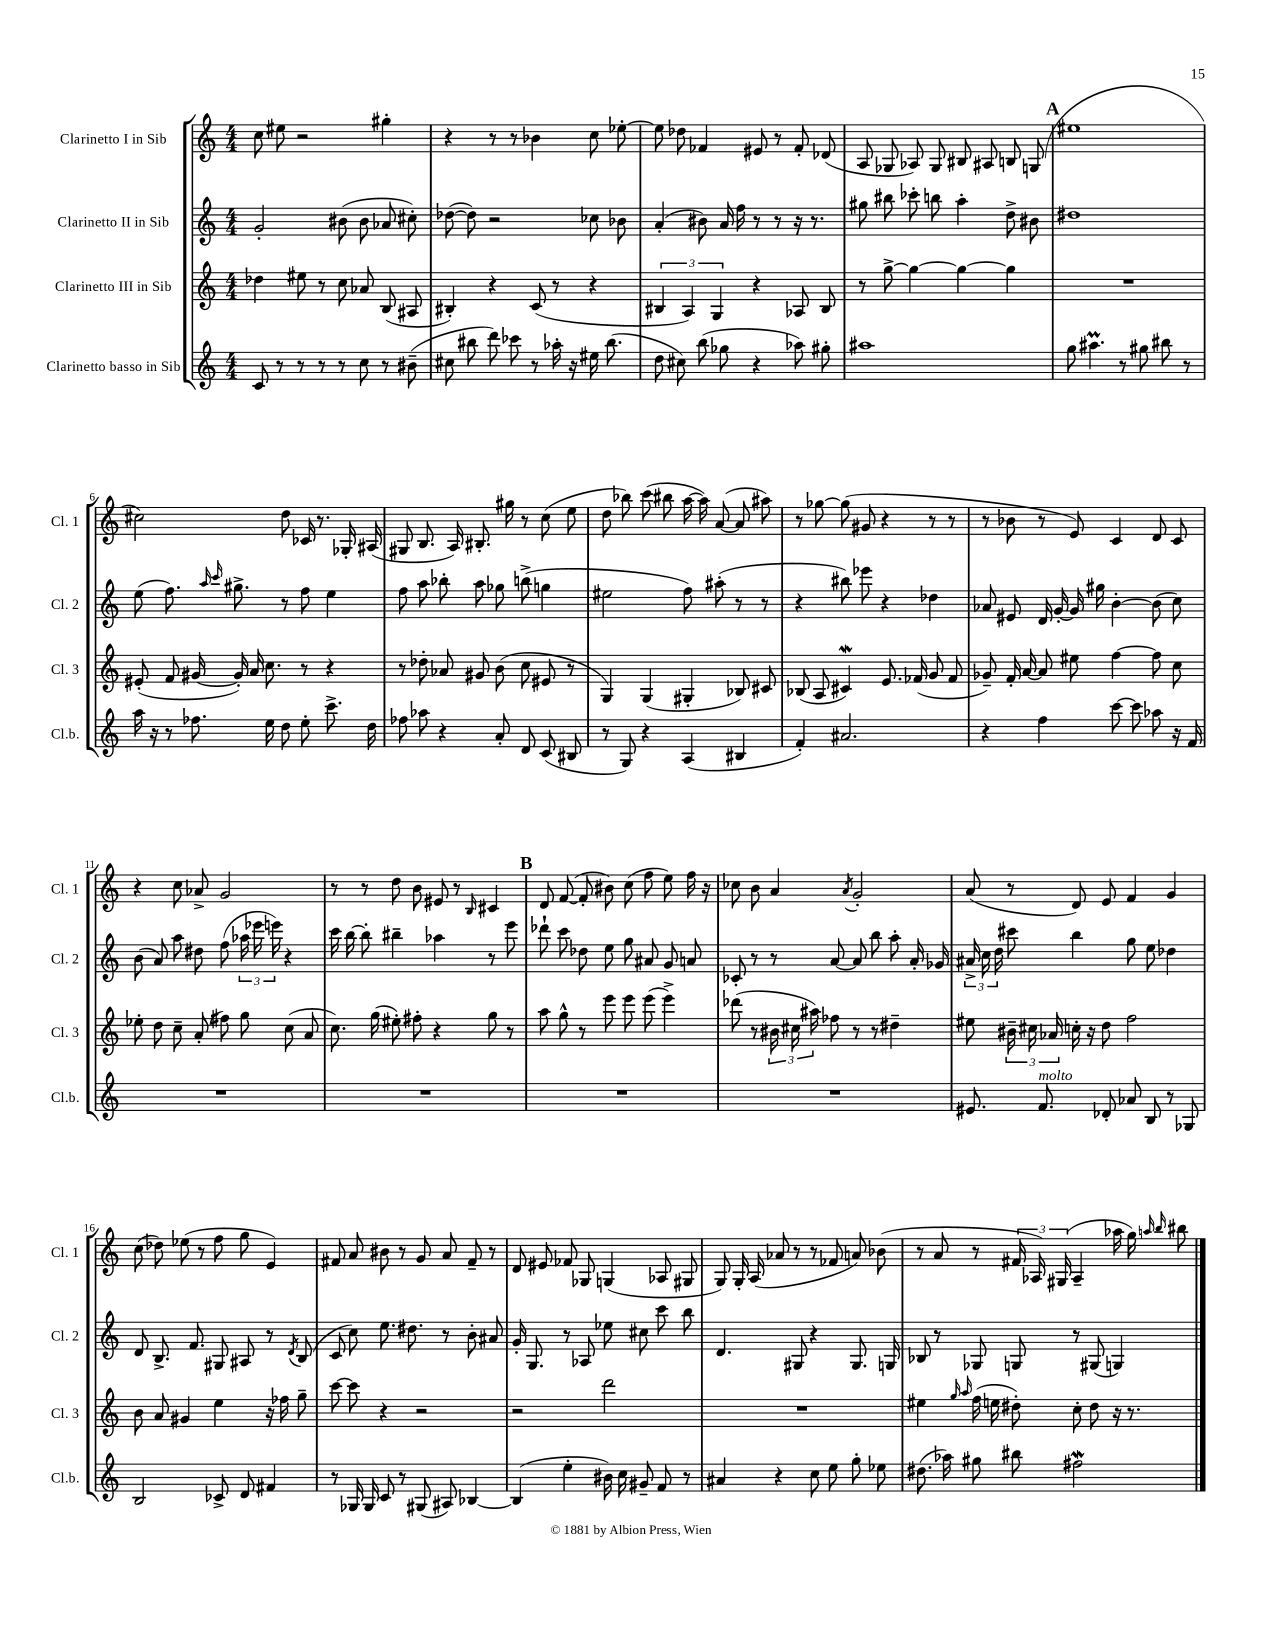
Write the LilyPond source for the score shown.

<<
\new StaffGroup <<
\new Staff = "s0" \with { instrumentName = "Clarinetto I in Sib" shortInstrumentName = "Cl. 1" } {
    \clef treble \key c \major \numericTimeSignature \time 4/4
    \autoBeamOff c''8 eis''8 r2 gis''4-. |
    r4 r8 r8 bes'4 c''8 ees''8~-. |
    ees''8 des''8 fes'4 eis'8 r8 fes'8-. des'8( |
    a8 ges8 aes8) ges8 bis8 ais8 b8 g8( |
    \mark \markup { \bold "A" } eis''1 |
    cis''2) d''8 ces'16 r8. ges16-. ais16( |
    gis8 b8. a16) bis8.-. gis''16 r8 c''8( e''8 |
    d''8 bes''8) c'''8( bis''8 a''16~ a''16) a'8~( a'8 ais''8) |
    r8 ges''8~ ges''8( gis'8 r4 r8 r8 |
    r8 bes'8 r8 e'8) c'4 d'8 c'8 |
    r4 c''8 aes'8-> g'2 |
    r8 r8 d''8 b'8 eis'8 r8 \grace { b16 } cis'4 |
    \mark \markup { \bold "B" } d'8 f'8~( f'8-. bis'8) c''8( f''8 e''8) f''16 r16 |
    ces''8 b'8 a'4 \acciaccatura { a'8 } g'2-. |
    a'8( r8 d'8) e'8 f'4 g'4 |
    c''8( des''8) ees''8( r8 f''8 g''8 e'4) |
    fis'8 a'8 bis'8 r8 g'8 a'8 fis'8-- r8 |
    d'8 eis'8 fes'8 ges8 g4( aes8 gis8 |
    g8) g16-. a16( aes'8 r8 r8 fes'8 a'8) bes'8( |
    r8 a'8 r8 \tuplet 3/2 { fis'16 aes16) gis16( } aes4-- aes''16 g''16) \grace { a''16 b''16 } bis''8 \bar "|." |
}
\new Staff = "s1" \with { instrumentName = "Clarinetto II in Sib" shortInstrumentName = "Cl. 2" } {
    \clef treble \key c \major \numericTimeSignature \time 4/4
    \autoBeamOff g'2-. bis'8( bis'8 aes'8 cis''8-.) |
    des''8~( des''8) r2 ces''8 bes'8 |
    a'4-.( bis'8) a'16 f''16 r8 r8 r16 r8. |
    gis''8 bis''8 ces'''8-. b''8 a''4-. d''8-> bis'8 |
    \mark \markup { \bold "A" } dis''1 |
    e''8( f''8.) \grace { a''16 c'''16 } gis''8.-> r8 f''8 e''4 |
    f''8 a''8 bes''8-. a''8 ges''8 b''8->( g''4 |
    eis''2 f''8) ais''8-.( r8 r8 |
    r4 bis''8) ees'''8 r4 des''4 |
    aes'8 eis'8 d'16 g'16~-. g'16 gis''16 b'4~-. b'8( c''8) |
    b'8( a'8) a''8 dis''8 f''8( \tuplet 3/2 { aes''16 ees'''16 e'''16) } r4 |
    c'''16 b''16~ b''8-. bis''4-- aes''4 r8 e'''8 |
    \mark \markup { \bold "B" } des'''8-! c'''8 des''8 e''8 g''8 ais'8 g'8 a'8 |
    ces'8-. r8 r8 a'8~ a'8 b''8 a''8-. a'16-. ges'16 |
    \tuplet 3/2 { ais'16-> c''16 d''16 } cis'''8 b''4 g''8 e''8 des''4 |
    d'8 b8.-> f'8. gis8 ais8 r8 \acciaccatura { d'8 } b8( |
    c'8 c''8) e''8. dis''8. r8 b'8-. ais'8 |
    g'16-. g8. r8 aes8 ees''8 cis''8 c'''8 b''8 |
    d'4. gis8 r4 gis8. g16 |
    bes8 r8 ges8 g8 r8 gis8( g4) \bar "|." |
}
\new Staff = "s2" \with { instrumentName = "Clarinetto III in Sib" shortInstrumentName = "Cl. 3" } {
    \clef treble \key c \major \numericTimeSignature \time 4/4
    \autoBeamOff des''4 eis''8 r8 c''8 aes'8 b8( ais8 |
    bis4-.) r4 c'8( r8 r4 |
    \tuplet 3/2 { bis4 a4) g4 } r4 aes8 bis8 |
    r8 g''8~-> g''4~ g''4~ g''4 |
    \mark \markup { \bold "A" } R1 |
    eis'8-.( f'8 gis'16~ gis'16-.) a'16 c''8. r8 r4 |
    r8 des''8-. aes'8 gis'8 b'8( c''8 eis'8 r8 |
    g4) g4( gis4-. bes8) cis'8 |
    bes8( a8 cis'4\mordent) e'8. fes'16( g'8 fes'8 |
    ges'8--) f'16-. a'16~ a'8 eis''8 f''4~ f''8 c''8 |
    ees''8-. d''8 c''8-- a'8-.( fis''8) g''8 c''8( a'8 |
    c''8.) g''16( eis''8-.) fis''8-. r4 g''8 r8 |
    \mark \markup { \bold "B" } a''8 g''8-^ r8 e'''8 e'''8 e'''8( e'''4->) |
    des'''8( r8 \tuplet 3/2 { bis'16 cis''16 ais''16) } fes''8 r8 r8 dis''4-- |
    eis''8 \tuplet 3/2 { bis'16-- cis''16 aes'16 } c''16-. r16 d''8 f''2 |
    b'8 a'8 gis'4 e''4 r16 fes''16 g''8-- |
    c'''8~ c'''8 r4 r2 |
    r2 d'''2 |
    R1 |
    eis''4 \grace { g''16 a''16 } f''16( e''16 dis''8-.) c''8-. dis''8 r16 r8. \bar "|." |
}
\new Staff = "s3" \with { instrumentName = "Clarinetto basso in Sib" shortInstrumentName = "Cl.b." } {
    \clef treble \key c \major \numericTimeSignature \time 4/4
    \autoBeamOff c'8 r8 r8 r8 r8 c''8 r8 bis'8--( |
    cis''8 bis''8 d'''8) ces'''8 r8 aes''16-. r16 eis''16 bis''8.( |
    d''8 cis''8) b''8( ges''8 r4 aes''8) gis''8-. |
    ais''1 |
    \mark \markup { \bold "A" } g''8 ais''4.\prall r8 gis''8 bis''8 r8 |
    a''16 r16 r8 fes''8. e''16 d''8 e''8-. c'''8.-> d''16 |
    fes''8 aes''8 r4 a'8-. d'8 c'8( bis8 |
    r8 g8) r4 a4( bis4 |
    f'4-.) ais'2. |
    r4 f''4 c'''8~ c'''8 aes''8 r16 f'16 |
    R1 |
    R1 |
    \mark \markup { \bold "B" } R1 |
    R1 |
    eis'8. f'8.^\markup { \italic "molto" } des'8-. aes'8 b8 r8 ges8 |
    b2 ces'8-> d'8 fis'4 |
    r8 ges16 ges16 c'8 r8 gis8( ais8) bes4~ |
    bes4( e''4-. bis'16) c''16 gis'8-- f'8 r8 |
    ais'4 r4 c''8 e''8 g''8-. ees''8 |
    dis''8.( aes''16) gis''8 bis''8 fis''2\mordent \bar "|." |
}
>>
>>
